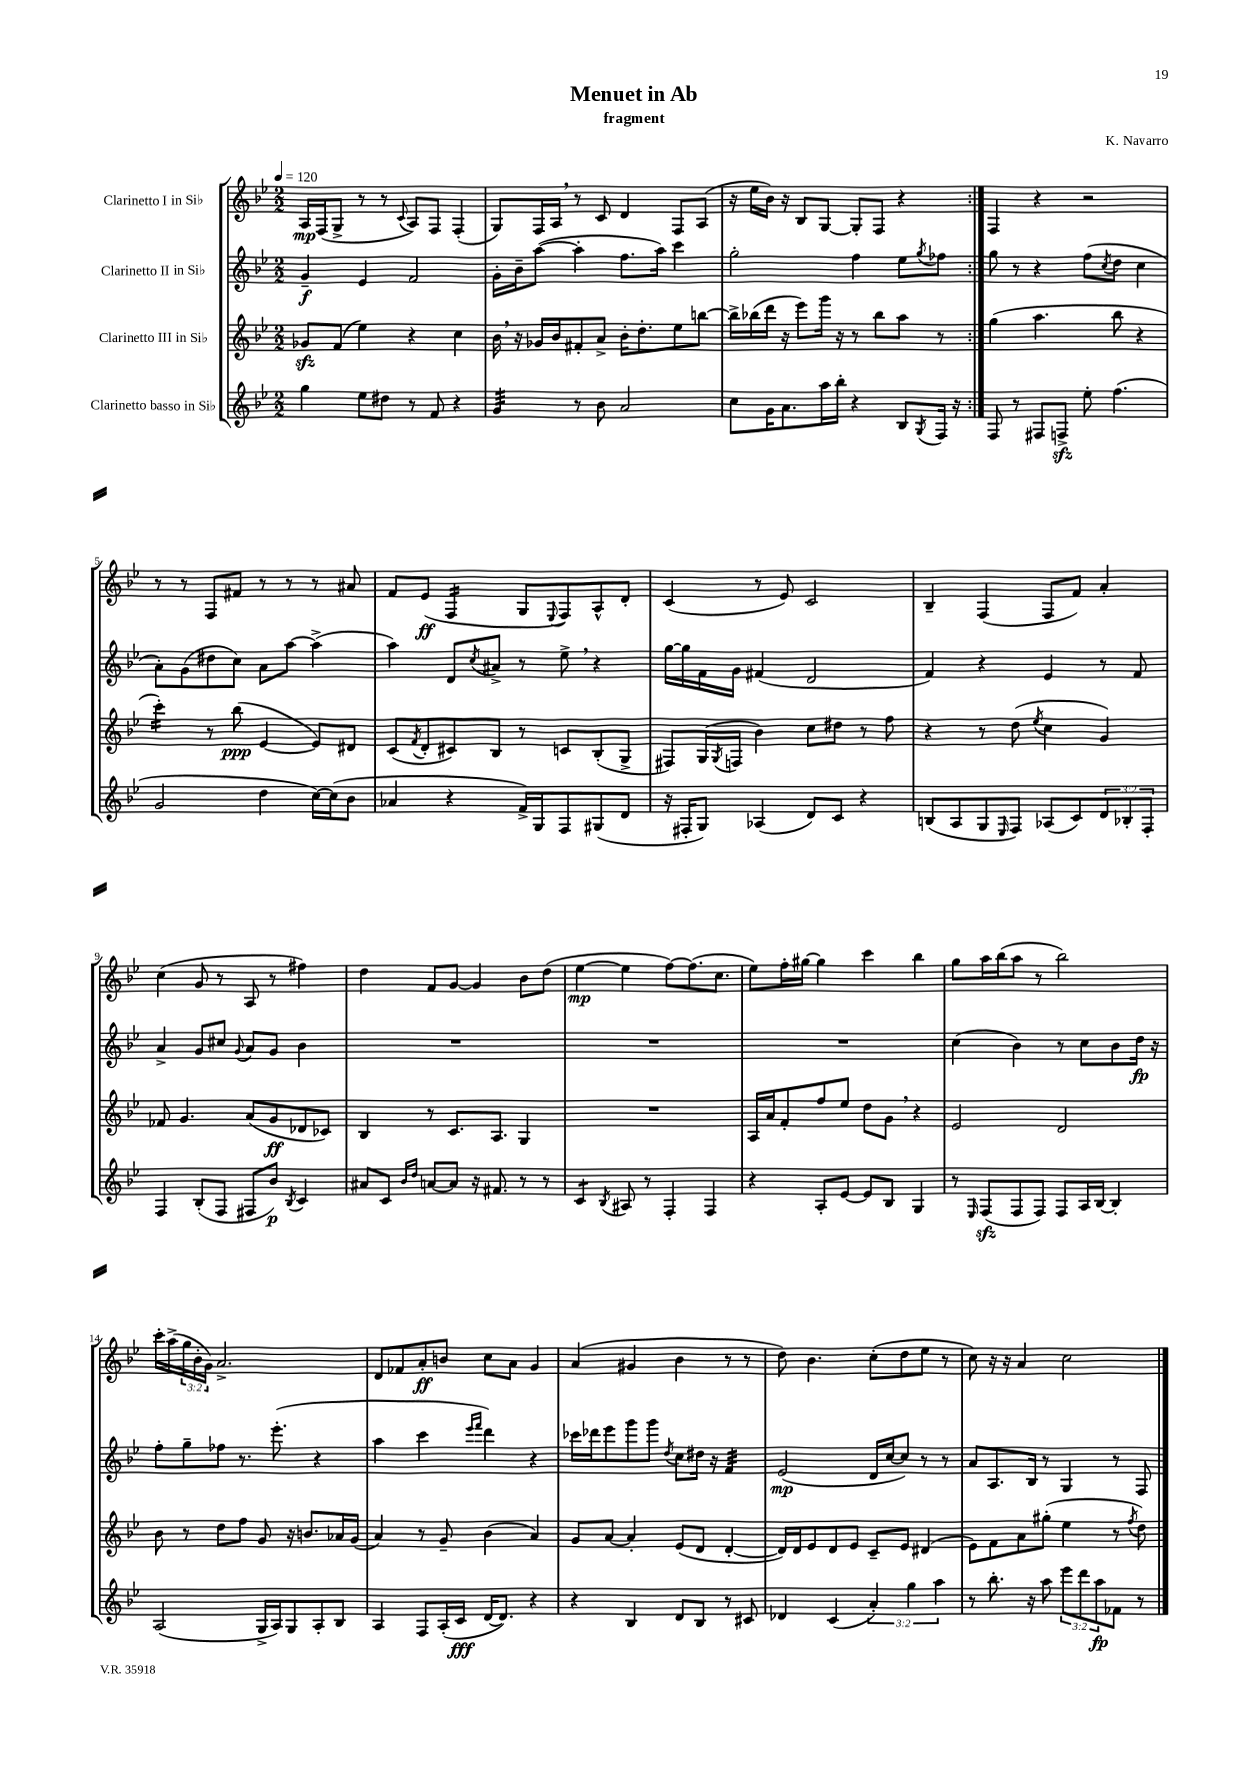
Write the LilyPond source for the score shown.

\header { title = "Menuet in Ab" composer = "K. Navarro" subtitle = "fragment" }
<<
\new StaffGroup <<
\new Staff = "s0" \with { instrumentName = "Clarinetto I in Sib" } {
    \clef treble \key bes \major \numericTimeSignature \time 2/2 \override Staff.TupletNumber.text = #tuplet-number::calc-fraction-text \tempo 4 = 120
    \repeat volta 2 { a16\mp f16( g8-> r8 r8 \appoggiatura { c'8 } a8) f8 f4-.( |
    g8) f16 a16 \breathe r8 c'8 d'4 f8 a8( |
    r16 ees''16 bes'16) r16 bes8 g8~ g8-. f8 r4 | }
    f4 r4 r2 |
    r8 r8 f8 fis'8 r8 r8 r8 ais'8 |
    f'8 ees'8\ff( f4:16 g8 \appoggiatura { ees8 } f8) a8-^ d'8-. |
    c'4( r8 ees'8) c'2 |
    bes4-- f4( f8 f'8) a'4-. |
    c''4( g'8 r8 a8 r8 fis''4) |
    d''4 f'8 g'8~ g'4 bes'8 d''8( |
    ees''4~\mp ees''4 f''8~) f''8.( c''8. |
    ees''8) f''16-. gis''16~ gis''4 c'''4 bes''4 |
    g''8 a''16 bes''16( a''8 r8 bes''2) |
    c'''16-. a''16->( \tuplet 3/2 { g''16 bes'16-. g'16) } a'2.-> |
    d'8 fes'8 a'8-.\ff b'8 c''8 a'8 g'4 |
    a'4( gis'4 bes'4 r8 r8 |
    d''8) bes'4. c''8-.( d''8 ees''8 r8 |
    c''8) r16 r16 a'4 c''2 \bar "|." |
}
\new Staff = "s1" \with { instrumentName = "Clarinetto II in Sib" } {
    \clef treble \key bes \major \numericTimeSignature \time 2/2
    \repeat volta 2 { g'4--\f ees'4 f'2 |
    g'16-. bes'16-- a''8~( a''4-. f''8. a''16) c'''4 |
    g''2-. f''4 ees''8 \acciaccatura { g''8 } fes''8 | }
    g''8 r8 r4 f''8( \acciaccatura { c''8 } d''8 c''4 |
    a'8-.) g'8( dis''8 c''8) a'8 a''8~ a''4->( |
    a''4) d'8 \acciaccatura { c''8 } ais'8-> r8 ees''8-> \breathe r4 |
    g''16~ g''16 f'16 g'16 fis'4( d'2 |
    f'4) r4 ees'4 r8 f'8 |
    a'4-> g'8 cis''8 \appoggiatura { g'8 } a'8 g'8 bes'4 |
    R1 |
    R1 |
    R1 |
    c''4( bes'4) r8 c''8 bes'8 d''16\fp r16 |
    f''8-. g''8-- fes''8 r8. ees'''8.-.( r4 |
    a''4 c'''4 \grace { ees'''16 f'''16 } d'''4) r4 |
    ces'''16 des'''16 ees'''8 g'''8 g'''8 \acciaccatura { d''8 } c''8 dis''16 r16 f'4:32 |
    ees'2\mp( d'16 c''16~ c''8) r8 r8 |
    a'8 a8. bes16 r8 g4 r8 f8 \bar "|." |
}
\new Staff = "s2" \with { instrumentName = "Clarinetto III in Sib" } {
    \clef treble \key bes \major \numericTimeSignature \time 2/2
    \repeat volta 2 { ges'8\sfz f'8( ees''4) r4 c''4 |
    bes'16 \breathe r16 ges'16 bes'16 fis'8-. a'8-> bes'16-. d''8.-. ees''8 b''8~ |
    b''16-> bes''16( d'''16 r16 ees'''8) g'''16 r16 r8 bes''8 a''8 r8 | }
    g''4( a''4. bes''8 r4 |
    c'''4:16-.) r8 bes''8\ppp( ees'4~ ees'8) dis'8 |
    c'8( \acciaccatura { f'8 } d'8-. cis'8) bes8 r8 c'8 bes8-.( g8-> |
    fis8) g16( \acciaccatura { g8 } f16 bes'4) c''8 dis''8 r8 f''8 |
    r4 r8 d''8( \acciaccatura { ees''8 } c''4 g'4) |
    fes'8 g'4. a'8( g'8\ff des'8 ces'8) |
    bes4 r8 c'8. a8. g4 |
    R1 |
    a16 a'16 f'8-. f''8 ees''8 d''8 g'8 \breathe r4 |
    ees'2 d'2 |
    bes'8 r8 d''8 f''8 g'8 r16 b'8. aes'16 g'16( |
    a'4) r8 g'8-- bes'4( a'4) |
    g'8 a'8~ a'4-. ees'8( d'8 d'4~-. |
    d'16) d'16 ees'8 d'8 ees'8 c'8-- ees'8 dis'4( |
    ees'8) f'8 a'8 gis''8-.( ees''4 r8 \acciaccatura { f''8 } d''8) \bar "|." |
}
\new Staff = "s3" \with { instrumentName = "Clarinetto basso in Sib" } {
    \clef treble \key bes \major \numericTimeSignature \time 2/2 \override Staff.TupletNumber.text = #tuplet-number::calc-fraction-text
    \repeat volta 2 { g''4 ees''8 dis''8 r8 f'8 r4 |
    g'4:32 r8 bes'8 a'2 |
    c''8 g'16 a'8. a''16 bes''16-. r4 bes8 \acciaccatura { g8 } f16 r16 | }
    f8 r8 fis8 f8->\sfz ees''8-. f''4.( |
    g'2 d''4 c''16~) c''16( bes'8 |
    aes'4 r4 f'16->) g16 f8 gis8( d'8 |
    r16 fis16-. g8) aes4( d'8) c'8 r4 |
    b8( a8 g8 \grace { ees16 } f8) aes8( c'8) \tuplet 3/2 { d'8 bes8-. f8-. } |
    f4 bes8-.( f8 fis8 bes'8\p) \acciaccatura { bes8 } c'4 |
    ais'8 c'8 \grace { bes'16 d''16 } a'8~ a'8 r16 fis'8. r8 r8 |
    c'4:8 \acciaccatura { bes8 } ais8 r8 f4-. f4 |
    r4 a8-. ees'8~ ees'8 bes8 g4 |
    r8 \grace { ees16 } f8\sfz( f8 f8) f8 a16 bes16~ bes4-. |
    a2( g16-> a16) g8 a8-. bes8 |
    a4 f8 a16-.( c'16\fff d'16~ d'8.) r4 |
    r4 bes4 d'8 bes8 r8 cis'8 |
    des'4 c'4( \tuplet 3/2 { a'4-.) g''4 a''4 } |
    r8 bes''8.-. r16 a''8 \tuplet 3/2 { ees'''8 d'''8 a''8\fp } fes'8 r8 \bar "|." |
}
>>
>>
